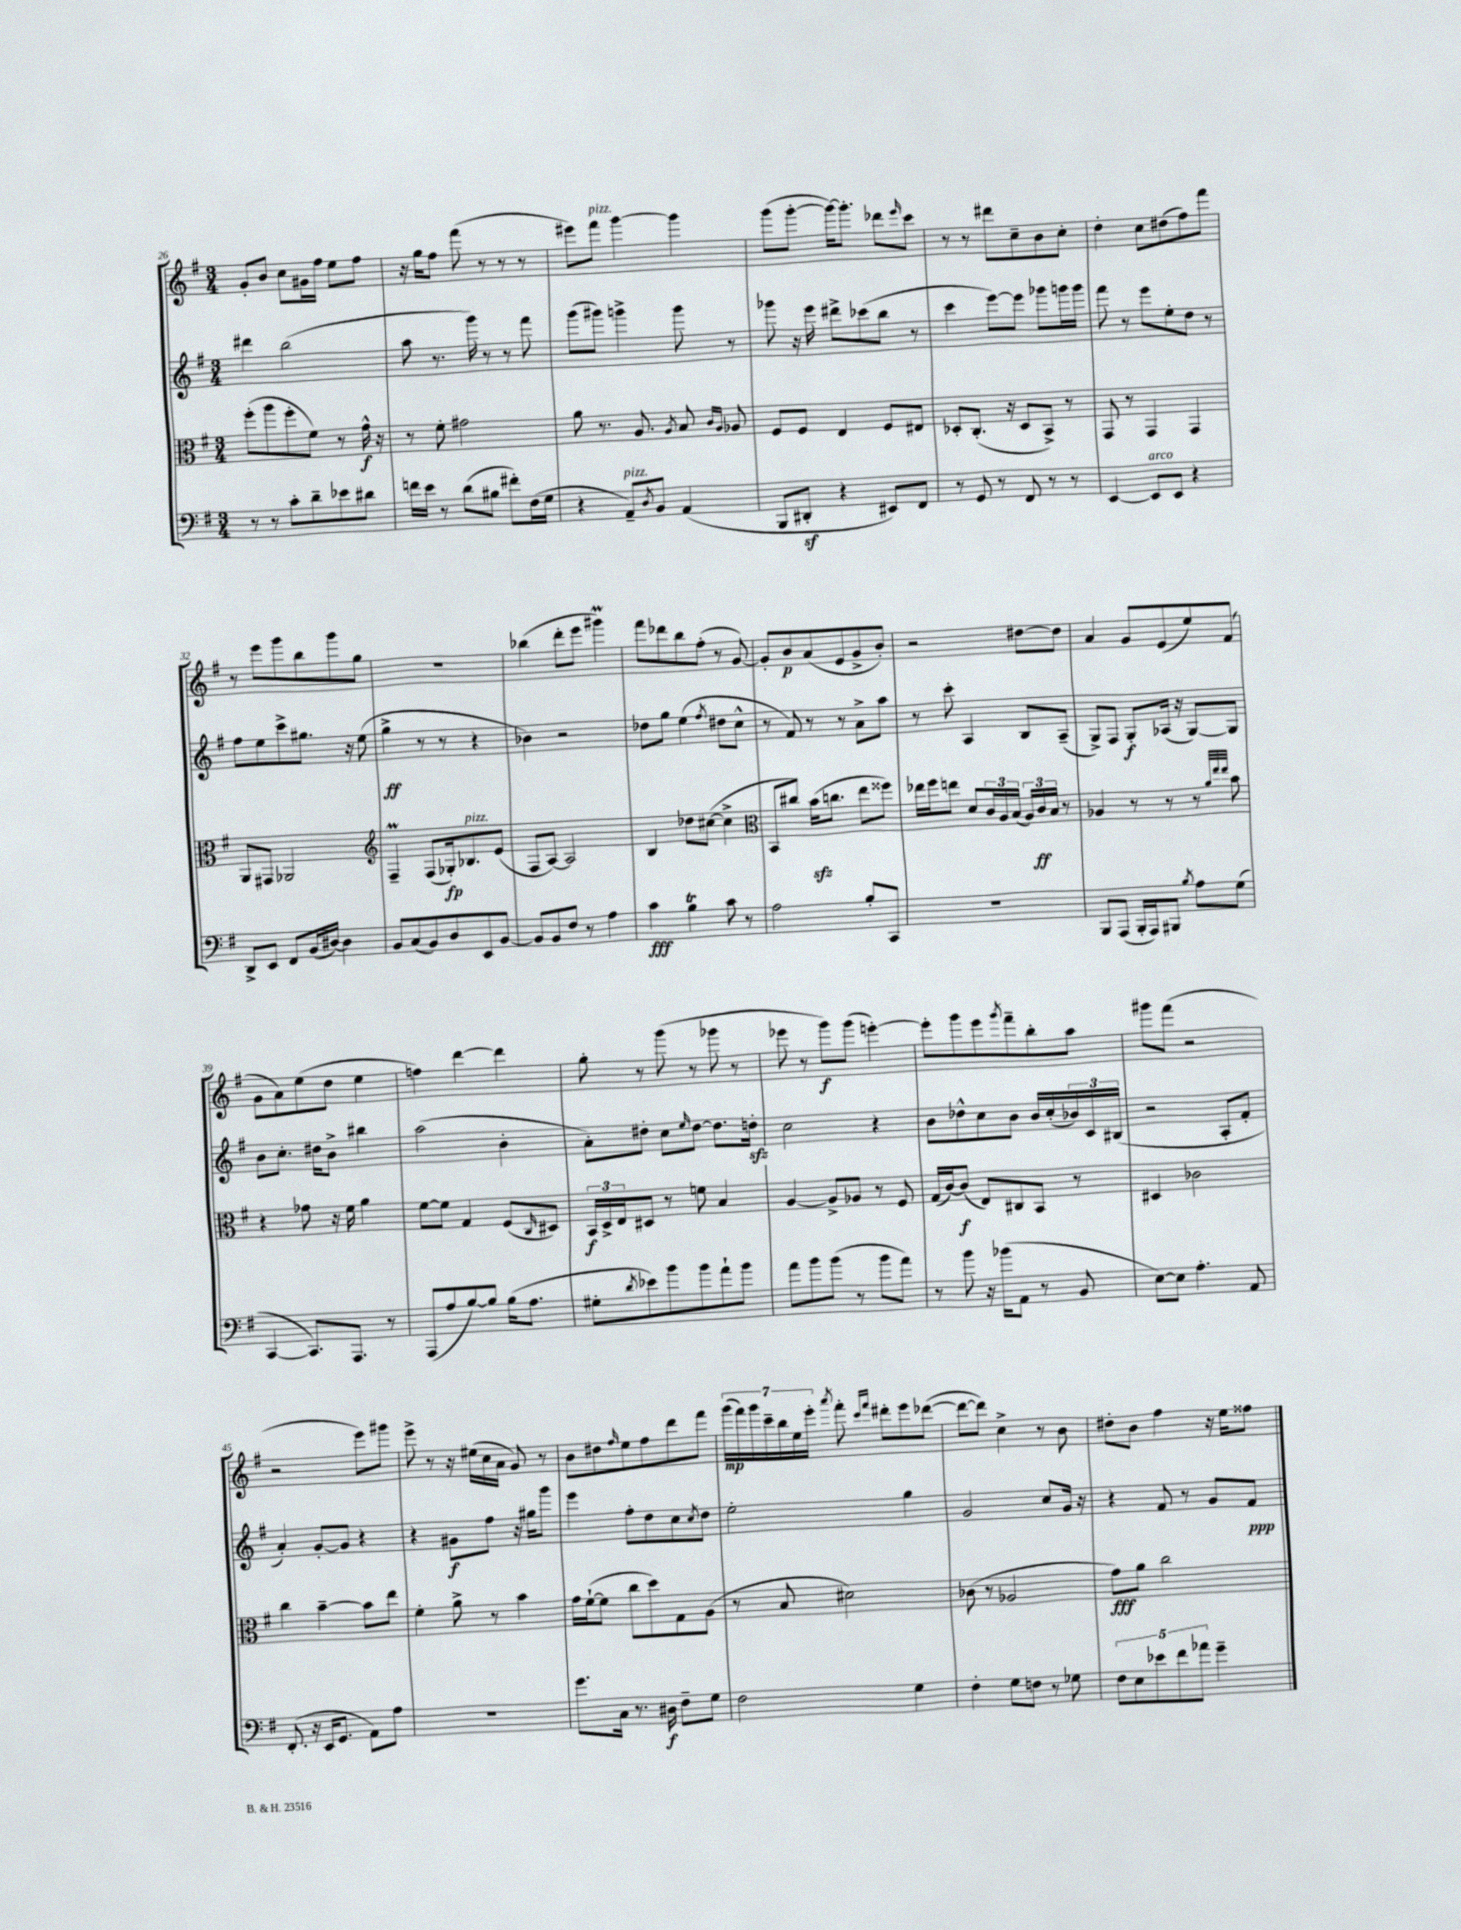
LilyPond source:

<<
\new StaffGroup <<
\new Staff = "s0" {
    \clef treble \key g \major \numericTimeSignature \time 3/4
    g'8-. b'8 c''8 gis'16 fis''16 e''8 fis''8 |
    r16 g''16 fis''8 fis'''8( r8 r8 r8 |
    eis'''8) fis'''8^\markup { \italic "pizz." } g'''4~ g'''4 |
    g'''8( g'''8~-. g'''16~) g'''8.-. des'''8 \grace { e'''16 } c'''8 |
    r8 r8 dis'''8 c''8-- b'8 c''8-. |
    d''4-. c''8 dis''8( fis''8) fis'''8 |
    r8 e'''8 g'''8 b''8 g'''8 g''8 |
    R2. |
    bes''4( d'''8-. e'''8 gis'''4\prall) |
    fis'''8 des'''8 b''8 fis''8-.( r8 g'8~) |
    g'8-. b'8\p a'8( e'8 g'8-> b'8-.) |
    r2 dis''8~ dis''8 |
    a'4 g'8 e'8( e''8) fis'8( |
    g'8 a'8) e''8( d''8 e''4 |
    f''4) d'''4~ d'''4 |
    g''8-. r8 g'''8( r8 ges'''8 r8 |
    ees'''8 r8 g'''8\f) g'''8( e'''4~-.) |
    e'''8-. g'''8 e'''8 \acciaccatura { g'''8 } fis'''8-- b''8-. a''8 |
    gis'''8 fis'''8( r2 |
    r2 e'''8) gis'''8 |
    e'''8-> r8 r16 eis''16( c''16 a'16 g'8) r8 |
    b'8 dis''8 \grace { fis''16 } e''8 fis''8 d'''8 fis'''8 |
    \tuplet 7/4 { g'''16\mp( fis'''16) g'''16 c'''16-- b''16 e''16 e'''16-. } \acciaccatura { a'''8 } fis'''8-. \grace { c'''16 fis'''16 } dis'''8-. e'''8 des'''8~( |
    des'''8~ des'''8) c''4-> r8 b'8 |
    dis''8-. b'8 fis''4 r16 e''16 fisis''8 \bar "|." |
}
\new Staff = "s1" {
    \clef treble \key g \major \numericTimeSignature \time 3/4
    dis'''4 b''2( |
    a''8 r8. g'''16) r8 r8 fis'''8 |
    g'''8( gis'''8) g'''4-> g'''8 r8 |
    ges'''8 r16 e'''16 dis'''8-> ces'''8( b''8 r8 |
    c'''4 e'''8~) e'''8 ges'''8 g'''16 g'''16 |
    fis'''8 r8 e'''8 e''8-. d''8 r8 |
    fis''8 e''8 c'''8-> gis''8. r16 e''8( |
    g''4->\ff r8 r8 r4 |
    bes'4) r2 |
    des''8 g''8 e''4( \acciaccatura { fis''8 } dis''8 c''8-^ |
    r8 fis'8) r8 r8 a'8-> a''8 |
    r8 c'''8-. a4 b8 a8--( |
    g8->) fis8 g8-.\f aes16( r16 g8~) g8 |
    b'8 c''8.-. dis''16 b'8-> bis''4 |
    a''2( b'4-. |
    a'8-.) dis''8-. c''8 \grace { e''16 } dis''8~ dis''8. d''16-.\sfz |
    c''2 r4 |
    b'8 des''8-^ c''8 b'8 b'16 c''16-.( \tuplet 3/2 { bes'16) c'16 bis16( } |
    r2 a8-. fis'8-. |
    a'4-.) g'8~-. g'8 r4 |
    r4 gis'8\f fis''8 r16 gis''16 g'''8 |
    e'''4 fis''8-. d''8 c''8 \acciaccatura { c''8 } d''8 |
    e''2-. g''4 |
    g'2 c''8 g'16 r16 |
    r4 fis'8 r8 g'8 fis'8\ppp \bar "|." |
}
\new Staff = "s2" {
    \clef alto \key g \major \numericTimeSignature \time 3/4
    fis''8-.( a''8 fis''8-. fis'8) r8 g'16-^\f r16 |
    r8 fis'8-. gis'2 |
    a'8 r8. a8. \acciaccatura { a8 } b8 \grace { c'16 a16 } aes8 |
    fis8 fis8 e4 fis8 eis8 |
    des8-. c8.-.( r16 des8 b,8->) r8 |
    g,8 r8 g,4 g,4 |
    a,8 gis,8 aes,2 |
    \clef treble fis4--\prall fis8( ges16-.\fp) bes8.^\markup { \italic "pizz." } e'8( |
    fis8 a8~) a2 |
    b4 des''8 cis''8~( cis''4-> |
    \clef alto b,8 cis''8) b'16\sfz( c''8. e''8 fisis''8) |
    ees''16 fis''16 e''8 d'8 \tuplet 3/2 { c'16 a16 b16( } \tuplet 3/2 { a16) c'16\ff b16 } r8 |
    aes4 r8 r8 r8 \grace { a'32 e''32 e''32 } b'8 |
    r4 ges'8 r16 fis'16 a'4 |
    fis'8~ fis'8 g4 fis8( \grace { c16 } dis8) |
    \tuplet 3/2 { b,16\f d16-> e16 } dis8 r8 f'8 b4 |
    a4~ a8-> aes8 r8 fis8 |
    g16( c'16~) c'8\f( e8) cis8 b,8 r8 |
    dis4 ces'2 |
    c''4 b'4~-- b'8 e''8 |
    fis'4-. a'8-> r8 b'4 |
    g'16 fis'16~-!( fis'8 c''8 d''8) g8 a8( |
    r8 b8 dis'2) |
    ces'8( r8 aes2 |
    g'8\fff) a'8 c''2 \bar "|." |
}
\new Staff = "s3" {
    \clef bass \key g \major \numericTimeSignature \time 3/4
    r8 r8 c'8-. d'8-- ees'8 dis'8 |
    f'16 e'16 r8 d'8( bis8 fis'8-.) fis16( g16 |
    r4 a,8--^\markup { \italic "pizz." }) \acciaccatura { d8 } b,8 a,4( |
    b,,8 dis,8-.\sf r4 eis,8) fis,8 |
    r8 g,8 r8 fis,8 r8 r8 |
    e,4~ e,8^\markup { \italic "arco" } e,8 r4 |
    d,8-> e,8 fis,8 b,16( dis16~) dis4 |
    b,8 c8( b,8) d8 e,8 b,8~ |
    b,8 b,8 fis8 r8 a4 |
    c'4\fff b4\trill c'8 r8 |
    a2 b8-. c,8 |
    r2. |
    b,,8 a,,8( b,,16-. a,,16) bis,,8 \acciaccatura { b8 } a8 g8( |
    c,4~ c,8.) a,,8. r8 |
    a,,8( a8 b8~) b8 b16( a8. |
    gis8-. \acciaccatura { d'8 } ees'8) b'8 b'8 a'8-! b'8 |
    a'8 b'8 b'8( r8 b'8 a'8) |
    r8 b'8 r16 bes'16( a,8 r8 b,8 |
    e8~) e8 a4.-. a,8 |
    fis,8.-.( r16 e,16 g,8. a,8) a8 |
    R2. |
    g'8. c16 r8. dis16\f fis8-- g8 |
    fis2 g4 |
    fis4-. g8 f8 r8 ges8 |
    \tuplet 5/4 { fis8 e8 ees'8 fis'8 aes'8 } g'4-- \bar "|." |
}
>>
>>
\layout { \context { \Score currentBarNumber = #26 } }
